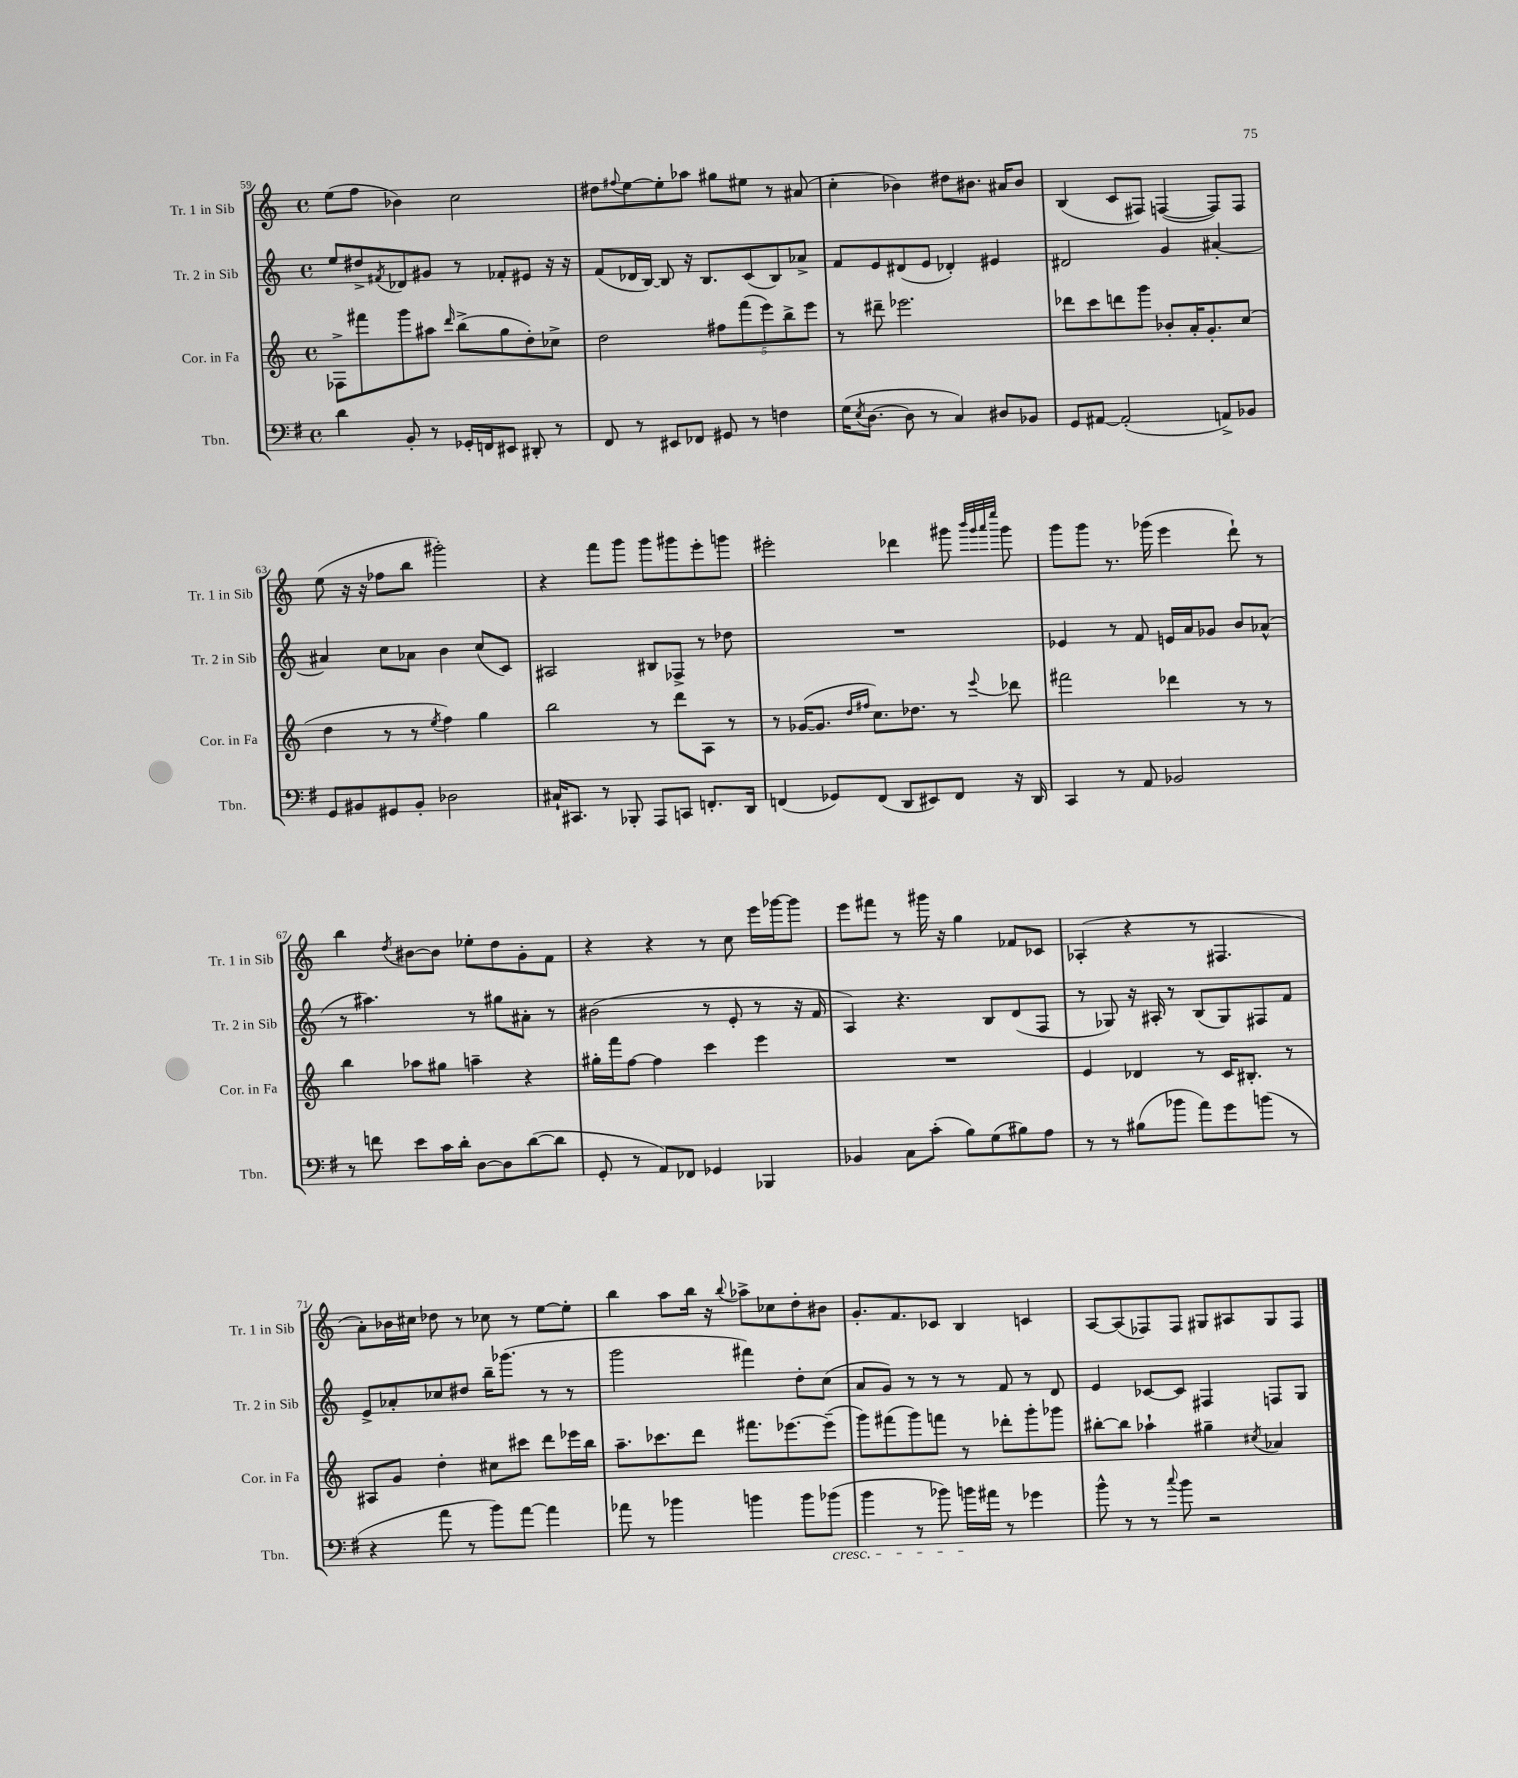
<<
\new StaffGroup <<
\new Staff = "s0" \with { instrumentName = "Tr. 1 in Sib" shortInstrumentName = "Tr. 1 in Sib" } {
    \clef treble \key c \major \defaultTimeSignature \time 4/4
    e''8( f''8 bes'4) c''2 |
    dis''8 \appoggiatura { fis''8 } e''8~ e''8-. aes''8 gis''8 eis''8 r8 ais'8( |
    c''4-. bes'4) dis''8 bis'8. ais'16 bis'8 |
    b4( c'8 fis8) f4~( f8) f8 |
    e''8( r16 r16 fes''8 b''8 gis'''2-.) |
    r4 f'''8 g'''8 g'''8 gis'''8 e'''8-. g'''8 |
    eis'''2-. des'''4 gis'''8 \grace { b'''32 gis'''32 a'''32 e''''32 } gis'''8 |
    g'''8 g'''8 r8. ges'''16( e'''4 d'''8-!) r8 |
    b''4 \acciaccatura { d''8 } bis'8~ bis'8 ees''8-. d''8 g'8-. f'8 |
    r4 r4 r8 c''8 e'''16 ges'''16~ ges'''8 |
    e'''8 fis'''8 r8 gis'''16 r16 g''4 fes'8 ces'8 |
    aes4-.( r4 r8 fis4. |
    a'8-.) bes'16 cis''16 des''8 r8 ces''8 r8 e''8~ e''8-. |
    b''4 a''8 b''16 r16 \appoggiatura { b''8 } aes''8-> ces''8 d''8-. bis'8 |
    g'8.-. f'8. ces'8 b4 c'4 |
    a8~ a8( fes8) fes8 gis8 ais8 gis8 fes8 \bar "|." |
}
\new Staff = "s1" \with { instrumentName = "Tr. 2 in Sib" shortInstrumentName = "Tr. 2 in Sib" } {
    \clef treble \key c \major \defaultTimeSignature \time 4/4
    e''8 dis''8-> \acciaccatura { fis'8 } des'8 gis'8 r8 fes'8-. eis'8 r16 r16 |
    f'8( des'16 b16~) b8 r16 b8. c'8( b8) aes'8-> |
    f'8 e'8 dis'8( e'8 des'4-.) eis'4 |
    dis'2 g'4 ais'4~-. |
    ais'4 c''8 aes'8 b'4 c''8( c'8) |
    ais2 bis8 fes8-> r8 des''8 |
    R1 |
    ees'4 r8 f'8 e'16 a'16 ges'8 b'8 aes'8-^( |
    r8 ais''4.) r8 gis''8 ais'8-. r8 |
    bis'2( r8 e'8-. r8 r16 f'16 |
    a4) r4. b8 d'8( f8 |
    r8 ges8) r16 ais16-. r8 b8( ges8) fis8 f'8 |
    e'8-> aes'8-. ces''8 dis''8 b''16-- ges'''8.( r8 r8 |
    g'''2 fis'''4) d''8-. c''8( |
    a'8 g'8) r8 r8 r8 f'8 r8 d'8 |
    e'4 ces'8~ ces'8 fis4 f8 g8 \bar "|." |
}
\new Staff = "s2" \with { instrumentName = "Cor. in Fa" shortInstrumentName = "Cor. in Fa" } {
    \clef treble \key c \major \defaultTimeSignature \time 4/4
    fes8-> fis'''8 g'''8 ais''8 \grace { d'''16 } b''8->( g''8 d''8-.) ces''8-> |
    d''2 \tuplet 5/4 { fis''8 f'''8( e'''8) b''8-> e'''8 } |
    r8 dis'''8-- ees'''2. |
    des'''8 c'''8 d'''8 g'''8 bes'8-. a'16-. g'8.-. c''8( |
    d''4 r8 r8 \acciaccatura { e''8 } f''4) g''4 |
    b''2 r8 d'''8 a8 r8 |
    r8 ges'16~( ges'8. \grace { d''16 fis''16 } c''8.) des''8. r8 \appoggiatura { e'''8 } des'''8 |
    fis'''2 des'''4 r8 r8 |
    b''4 aes''8 gis''8 a''4-- r4 |
    gis''16-. f'''16 f''8~ f''4 c'''4 e'''4 |
    R1 |
    e'4 des'4 r8 c'16 bis8.-. r8 |
    ais8 g'8 d''4-. cis''8 cis'''8 d'''8 ees'''16 b''16 |
    a''8.-- ces'''8. d'''8 fis'''8. ees'''8.~ ees'''8--( |
    g'''8) fis'''8( g'''8) f'''8 r8 des'''8-. g'''8-. ges'''8 |
    bis''8~-. bis''8 aes''4-! gis''4-- \acciaccatura { cis''8 } aes'4 \bar "|." |
}
\new Staff = "s3" \with { instrumentName = "Tbn." shortInstrumentName = "Tbn." } {
    \clef bass \key g \major \defaultTimeSignature \time 4/4
    d'4 b,8-. r8 ges,16-. f,16 eis,8 dis,8-. r8 |
    fis,8 r8 eis,8 fes,8 gis,8 r8 f4 |
    g16( \acciaccatura { e8 } d8.~ d8 r8 c4) dis8 bes,8 |
    g,8 ais,8~ ais,2-.( a,8->) bes,8 |
    g,8 bis,8 gis,8 bis,8-. des2 |
    cis16-! cis,8. r8 bes,,8-. a,,8 c,8 f,8.-. d,16 |
    f,4( ges,8) f,8( d,8 eis,8) f,8 r16 d,16 |
    c,4 r8 a,8 bes,2 |
    r8 f'8 e'8 c'16 d'16-. d8~ d8 d'8~( d'8 |
    g,8-. r8 a,8) fes,8 ges,4 bes,,4 |
    bes,4 c8 c'8-.( b8) g8( bis8) a8 |
    r8 r8 bis8( bes'8 a'8) g'8 b'8( r8 |
    r4 a'8 r8 b'8) a'8~ a'4 |
    aes'8 r8 bes'4 b'4 b'8 bes'8\cresc( |
    b'4 r8 bes'8) b'16\! ais'16 r8 ges'4 |
    b'8-^ r8 r8 \appoggiatura { c''8 } b'8 r2 \bar "|." |
}
>>
>>
\layout { \context { \Score currentBarNumber = #59 } }
